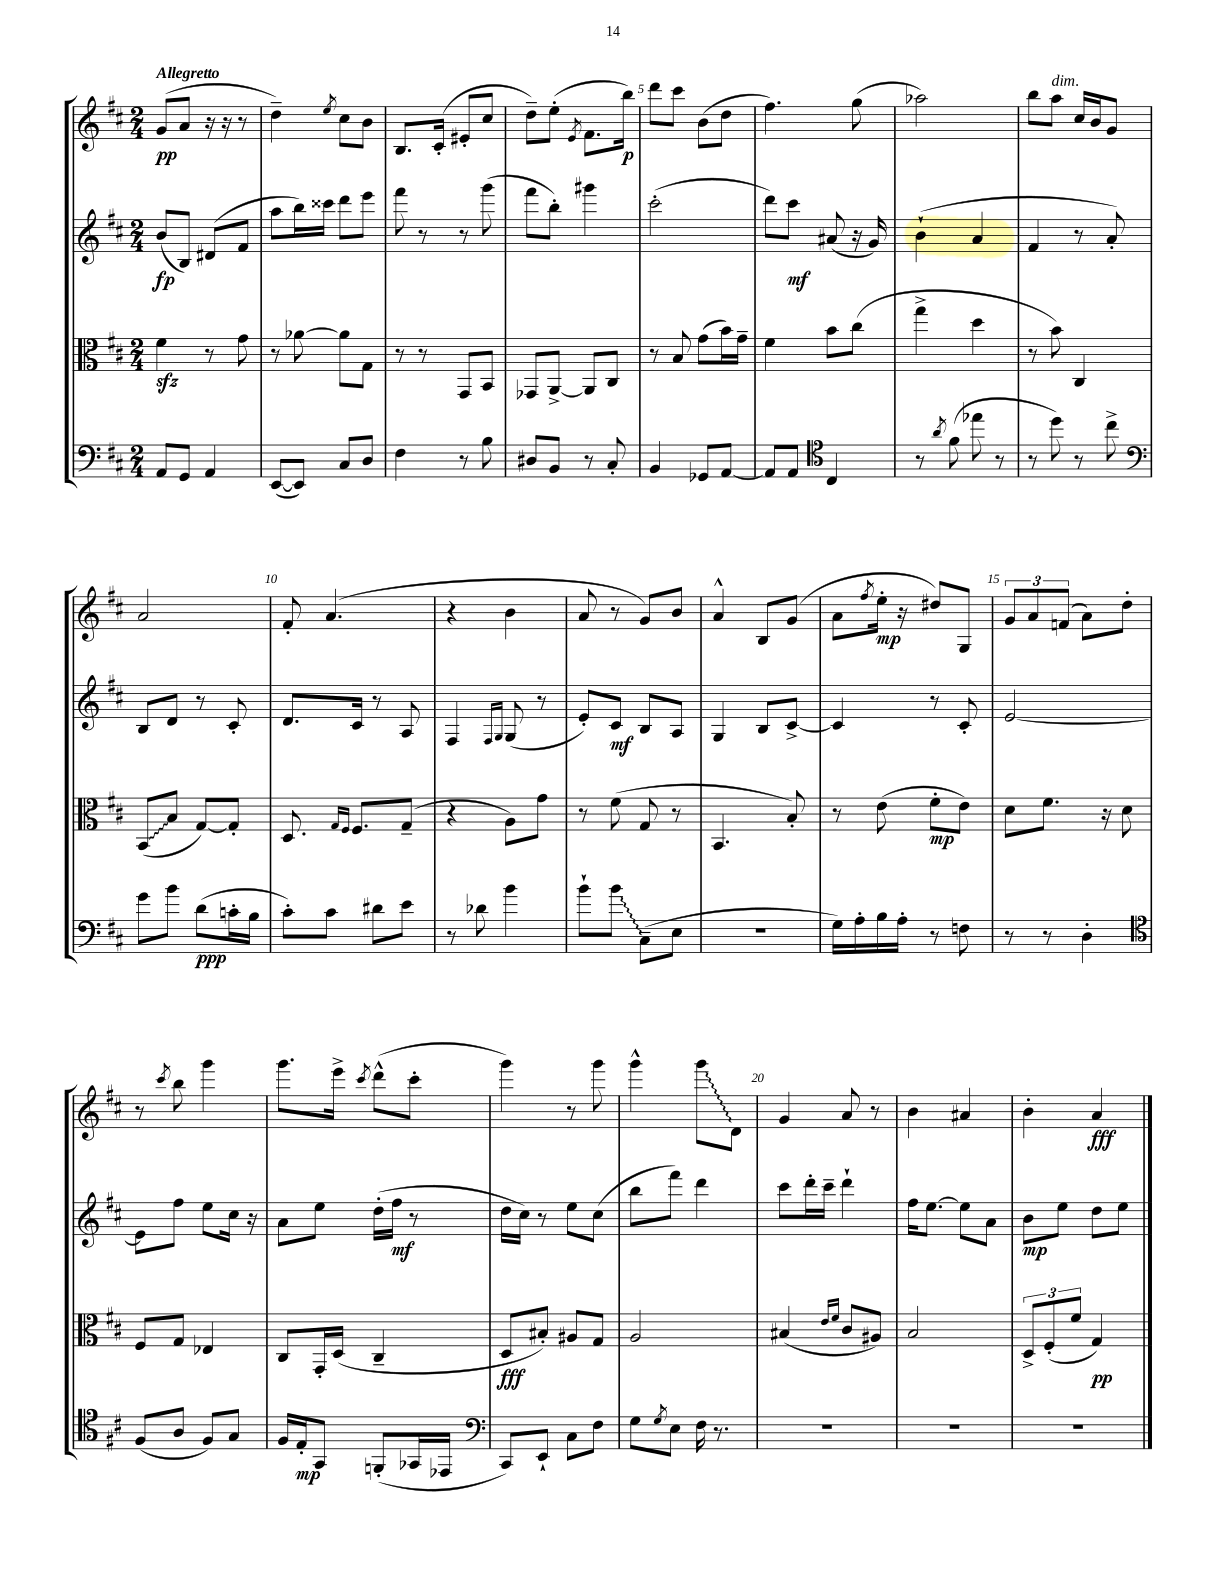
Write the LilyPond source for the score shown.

<<
\new StaffGroup <<
\new Staff = "s0" {
    \clef treble \key d \major \numericTimeSignature \time 2/4 \tempo "Allegretto"
    g'8\pp( a'8 r16 r16 r8 |
    d''4--) \acciaccatura { e''8 } cis''8 b'8 |
    b8. cis'16-.( eis'8-. cis''8 |
    d''8--) e''8-.( \acciaccatura { e'8 } fis'8. b''16\p) |
    d'''8 cis'''8 b'8( d''8 |
    fis''4.) g''8( |
    aes''2) |
    b''8 a''8^\markup { \italic "dim." } cis''16 b'16 g'8 |
    a'2 |
    fis'8-. a'4.( |
    r4 b'4 |
    a'8 r8 g'8) b'8 |
    a'4-^ b8 g'8( |
    a'8 \acciaccatura { fis''8 } e''16-.\mp r16 dis''8) g8 |
    \tuplet 3/2 { g'8 a'8 f'8( } a'8) d''8-. |
    r8 \acciaccatura { cis'''8 } b''8 g'''4 |
    g'''8. e'''16-> \acciaccatura { cis'''8 } d'''8-^( cis'''8-. |
    g'''4) r8 g'''8 |
    g'''4-^ \once \override Glissando.style = #'zigzag g'''8\glissando d'8 |
    g'4 a'8 r8 |
    b'4 ais'4 |
    b'4-. a'4\fff \bar "|." |
}
\new Staff = "s1" {
    \clef treble \key d \major \numericTimeSignature \time 2/4
    b'8\fp( b8) dis'8( fis'8 |
    a''8 b''16) cisis'''16 d'''8 e'''8 |
    fis'''8 r8 r8 g'''8( |
    fis'''8 b''8-.) gis'''4 |
    cis'''2-.( |
    d'''8) cis'''8\mf ais'8( r16 g'16) |
    b'4-!( a'4 |
    fis'4 r8 a'8-.) |
    b8 d'8 r8 cis'8-. |
    d'8. cis'16 r8 a8 |
    fis4 \grace { fis16 g16 } g8( r8 |
    e'8-.) cis'8\mf b8 a8 |
    g4 b8 cis'8~-> |
    cis'4 r8 cis'8-. |
    e'2~ |
    e'8 fis''8 e''8 cis''16 r16 |
    a'8 e''8 d''16-.( fis''16\mf r8 |
    d''16 cis''16) r8 e''8 cis''8( |
    b''8 fis'''8) d'''4 |
    cis'''8 d'''16-. cis'''16-- d'''4-! |
    fis''16 e''8.~ e''8 a'8 |
    b'8\mp e''8 d''8 e''8 \bar "|." |
}
\new Staff = "s2" {
    \clef alto \key d \major \numericTimeSignature \time 2/4
    fis'4\sfz r8 g'8 |
    r8 aes'8~ aes'8 g8 |
    r8 r8 g,8 b,8 |
    ges,8 a,8~-> a,8 cis8 |
    r8 b8 g'8( b'16) g'16-- |
    fis'4 b'8 cis''8( |
    g''4-> d''4 |
    r8 b'8) cis4 |
    \once \override Glissando.style = #'zigzag b,8\glissando( b8 g8~) g8-. |
    d8. \grace { g16 fis16 } fis8. g8--( |
    r4 a8) g'8 |
    r8 fis'8( g8 r8 |
    b,4. b8-.) |
    r8 e'8( fis'8-.\mp e'8) |
    d'8 fis'8. r16 d'8 |
    fis8 g8 ees4 |
    cis8 g,16-. d16( cis4-- |
    d8\fff bis8-.) ais8 g8 |
    a2 |
    bis4( \grace { e'16 fis'16 } cis'8 ais8) |
    b2 |
    \tuplet 3/2 { d8-> fis8-.( fis'8 } g4\pp) \bar "|." |
}
\new Staff = "s3" {
    \clef bass \key d \major \numericTimeSignature \time 2/4
    a,8 g,8 a,4 |
    e,8~( e,8) cis8 d8 |
    fis4 r8 b8 |
    dis8 b,8 r8 cis8-. |
    b,4 ges,8 a,8~ |
    a,8 a,8 \clef tenor cis4 |
    r8 \acciaccatura { a'8 } fis'8( ees''8 r8 |
    r8 d''8) r8 cis''8-> |
    \clef bass g'8 b'8 d'8\ppp( c'16-. b16 |
    cis'8-.) cis'8 dis'8 e'8 |
    r8 des'8 b'4 |
    b'8-! \once \override Glissando.style = #'zigzag b'8\glissando cis8--( e8 |
    R2 |
    g16) a16-. b16 a16-. r8 f8 |
    r8 r8 d4-. |
    \clef tenor fis8( a8 fis8) g8 |
    fis16 e16-.\mp g,8 f,8-.( ges,16 ees,16 |
    \clef bass cis,8) e,8-! cis8 fis8 |
    g8 \acciaccatura { g8 } e8 fis16 r8. |
    R2 |
    R2 |
    R2 \bar "|." |
}
>>
>>
\layout { \context { \Score \override BarNumber.break-visibility = ##(#f #t #t) barNumberVisibility = #(every-nth-bar-number-visible 5) } }
